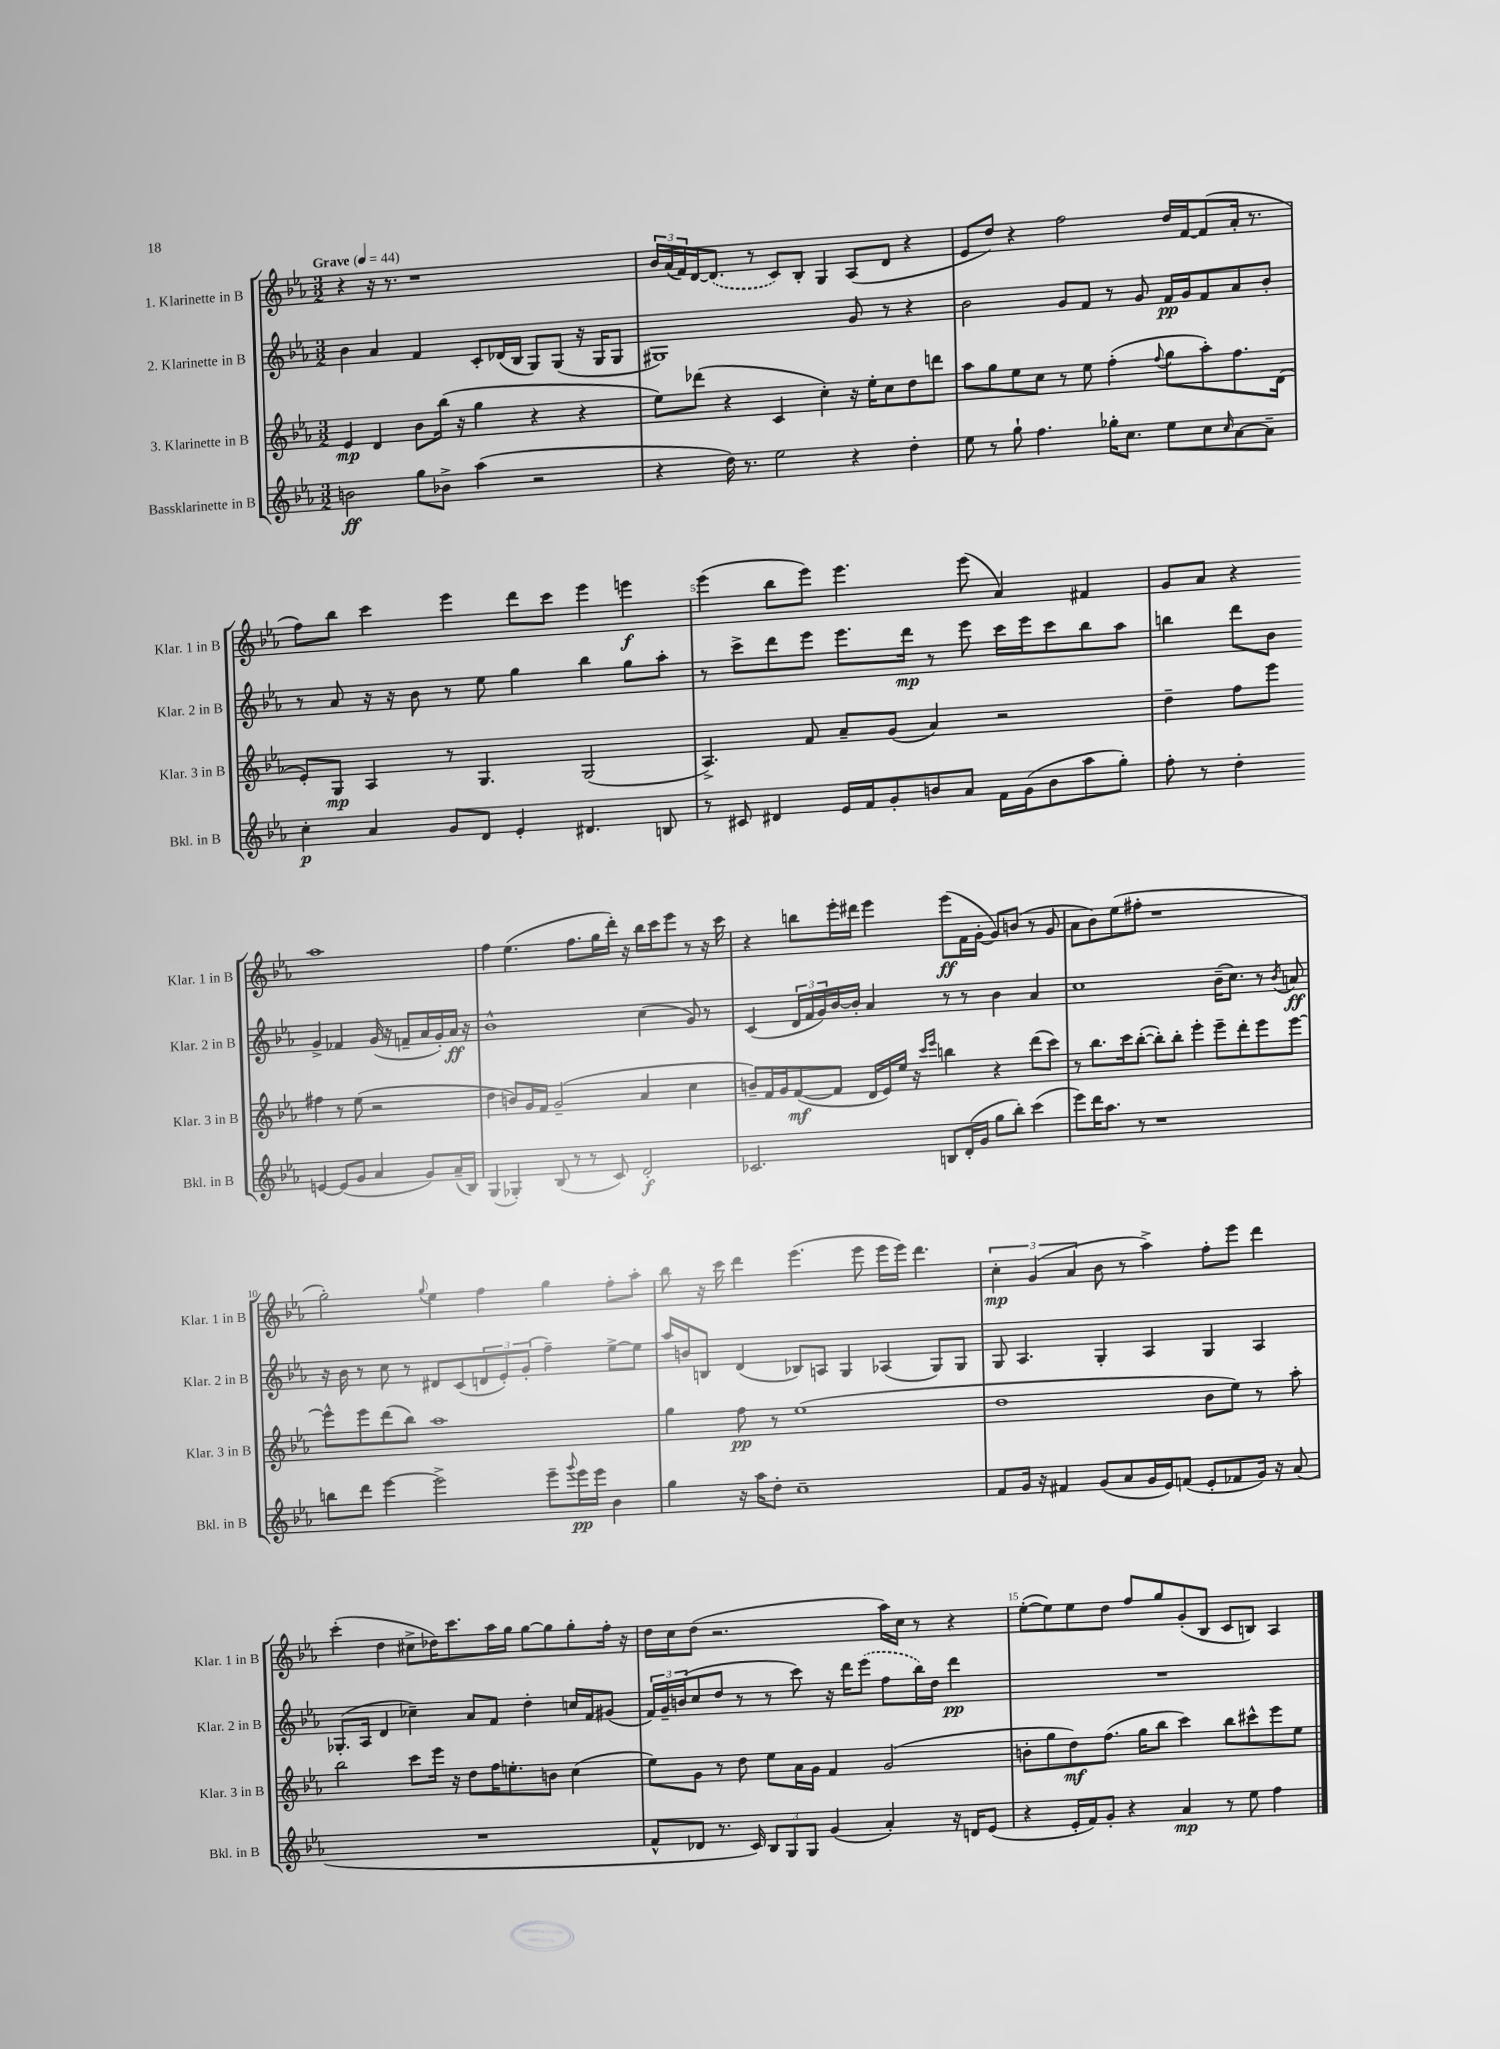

**kern	**kern	**kern	**kern
*staff4	*staff3	*staff2	*staff1
*clefG2	*clefG2	*clefG2	*clefG2
*k[b-e-a-]	*k[b-e-a-]	*k[b-e-a-]	*k[b-e-a-]
*M3/2	*M3/2	*M3/2	*M3/2
*MM44	*MM44	*MM44	*MM44
2b\	4e-/	4b-\	4r
.	4d/	4a-/	16r
.	.	.	8.r
8gg\L	8b-\L	4f/	1r
8b-^\J	(16bb-\Jk	.	.
.	16r	.	.
(4aa-\	4gg\	8c'/L	.
.	.	(16d-/L	.
.	.	16B-/JJ	.
2r	4r	8G/L)	.
.	.	(8G/J	.
.	4r	16r	.
.	.	16G/LK	.
.	.	8G/J	.
=	=	=	=
4r	8ee-\L)	1G#)	24b-/LL
.	.	.	(24a-/
.	.	.	24f/)
.	(8ddd-\J	.	[16d/J
.	.	.	(8.d/]J
16dd\)	4r	.	.
8.r	.	.	.
.	.	.	8r
2ee-\	4c/	.	8c/L)
.	.	.	8B-'/J
.	4cc'\)	.	4G/
4r	16r	8g/	(8A-/L
.	16ee-'\LK	.	.
.	8cc\	8r	8d/J
4dd'\	8dd\	4r	4r
.	8ddd\J	.	.
=	=	=	=
8ee-\	8aa-\L	2b-\	8e-/L
8r	8gg\	.	8dd/J)
8gg`\	8ee-\	.	4r
4.ff\	8cc\J	.	.
.	8r	8g/L	2ff\
.	8ee-\	8f/J	.
16gg-'\LK	(4ff'\	8r	.
8.cc\J	.	.	.
.	.	8g/	.
.	8qqff/	.	.
8ee-\L	8gg\L	16f/LL	16dd/LL
.	.	16g/J	[16f/J
8cc\	8aa-'\)	8f/	(8f/]
16qqcc/	.	.	.
[8a-\	8.ff\	8a-/	16a-'/Jk
.	.	.	8.r
8a-~\]J	.	8b-'/J	.
.	(16d\Jk	.	.
=	=	=	=
4cc'\	8e-'/L)	8r	8ff\L)
.	8G/J	8a-/	8bb-\J
4a-/	4A-/	16r	4ccc\
.	.	16r	.
.	.	8b-\	.
8g/L	8r	8r	4eee-\
8d/J	4.G/	8ee-\	.
4e-'/	.	4gg\	8ddd\L
.	.	.	8ccc\J
4.d#/	(2G/	4bb-\	4eee-\
.	.	8gg\L	4eee\
8B/	.	8aa-'\J	.
=	=	=	=
8r	4.A-^/)	8r	(4eee-\
8c#/	.	8ccc^\L	.
4d#/	.	8ddd\	8bb-\L
.	8f/	8eee-\J	8eee-\J)
16e-/LL	8a-~/L	8.eee-\L	4.eee-\
16f/J	.	.	.
8g'/	(8g/J	.	.
.	.	16ddd\Jk	.
8b/	4a-/)	8r	.
8a-/J	.	8eee-\	(8eee-\
16f\LL	2r	16ccc\LL	4a-/)
(16g\J	.	16eee-\J	.
8b\	.	8ccc\	.
8aa-\	.	8bb-\	4f#/
8gg'\J)	.	8aa-\J	.
=	=	=	=
8ff'\	4dd~\	4bb\	8g/L
8r	.	.	8a-/J
4dd'\	8ff\L	8ddd\L	4r
.	8eee-\J	8b-\J	.
[4e/	4ff#\	4g^/	1aa-
(8e/]L	8r	4f-/	.
8g/J	(8ee-\	.	.
4a-/	2r	(16g/	.
.	.	16r	.
.	.	8f~/L	.
8g/L)	.	16a-/L	.
.	.	16g'/)	.
(16a-~/L	.	16a-/JJ	.
16B-/JJ)	.	16r	.
=	=	=	=
(4G/	4dd\	1b-^^	4ff\
4G-'/)	8b/L)	.	(4.ee-\
.	16g/L	.	.
.	16f/JJ	.	.
(8B-/	(2g~/	.	.
8r	.	.	8.ff\L
8r	.	.	.
.	.	.	16gg\L
8c/)	.	.	16ddd'\JJ)
.	.	.	16r
2d'/	4a-/	(4cc\	16bb-\LL
.	.	.	16ccc\J
.	.	.	8eee-\J
.	4cc\	8g/)	8r
.	.	8r	16r
.	.	.	16ccc\
=	=	=	=
2.c-/	8b~/L)	(4c/	4r
.	16f/L	.	.
.	16g/J	.	.
.	([8f/	24d/LL	8bb\L
.	.	24f/	.
.	.	24g/)	.
.	8f/]J	[16b-/	16eee-'\L
.	.	16b-'/]JJ	16ddd#\JJ
.	16d/LL	4a-/	4eee-\
.	16e-/)	.	.
.	16ee-/JJ	.	.
.	16r	.	.
.	16qqccc/LL	.	.
.	16qqeee-/JJ	.	.
8B/L	4bb\	8r	(8eee-\L
(16d'/L	.	8r	16f\L
16g/JJ	.	.	[16g'\JJ
8gg\L	4r	4b-\	8g/]L)
8bb-'\J)	.	.	(8b/J
(4ccc\	(8ddd\L	4a-/	8r
.	8ccc\J)	.	8g/
=	=	=	=
8eee-\L)	8r	1cc	8a-\L
16ddd\K	8.bb-\L	.	8b-\)
8.aa-\J	.	.	.
.	.	.	(8ee-\
.	16ccc\k	.	.
8r	([8bb-'\J	.	8ff#'\J
1r	8bb-'\]L)	.	1r
.	8bb-'\J	.	.
.	4eee-'\	.	.
.	8eee-~\L	(16b-~\LK	.
.	.	8.cc\J)	.
.	8ddd'\	.	.
.	8eee-\	8r	.
.	.	8qb-/	.
.	[8eee-\J	8a/	.
=	=	=	=
8bb\L	8eee-^^\]L	16r	2gg'\)
.	.	16b-\	.
8ddd\J	8eee-\	8r	.
[4eee-\	(8ddd\	8cc\	.
.	8bb-\J)	8r	.
.	.	.	8qqgg/
2eee-^\]	1aa-	8d#/L	4ee-\
.	.	(8c/	.
.	.	12d/	4ff\
.	.	12e-'/)	.
.	.	(12g'/J	.
8eee-~\L	.	4ff~\)	4gg\
8qqggg/	.	.	.
16eee-\L	.	.	.
16eee-\JJ	.	.	.
4b-\	.	[8ee-^\L	8ff'\L
.	.	8ee-\]J	8aa-'\J
=	=	=	=
4gg\	4gg\	16aa-/LL	8bb-\
.	.	16b/J	.
.	.	8B/J	16r
.	.	.	16ccc\
16r	8ff\	(4d/	4ddd\
16aa-\LK	.	.	.
8dd'\J	8r	.	.
1cc~	(1ee-	8B-/L)	(4.eee-\
.	.	8A/J	.
.	.	4G/	.
.	.	.	8eee-\
.	.	(4A-/	16eee-\LL
.	.	.	16eee-\JJ)
.	.	.	4.ddd\
.	.	8G/L)	.
.	.	8G/J	.
=	=	=	=
8f/L	1dd	8G/	6cc'\
16g/Jk	.	4.A-/	.
.	.	.	(6g/
16r	.	.	.
4f#/	.	.	.
.	.	.	6a-/
(8g/L	.	4G'/	8b-\
8a-/	.	.	8r
16g/L	.	4A-/	4aa-^\)
16e-/J)	.	.	.
(8f/J	.	.	.
8e-'/L	8b-\L	4G/	8ff'\L
8f-/	8ee-\J)	.	8eee-\J
16g/Jk)	8r	4A-/	4ddd\
16r	.	.	.
(8a-/	8aa-'\	.	.
=	=	=	=
1.r	2bb-\	(8.G-'/L	(4ccc'\
.	.	16A-/Jk	.
.	.	4d/	4dd\
.	8ccc\L	4cc-~\)	8cc#^\L
.	16eee-\Jk	.	16dd-\K)
.	16r	.	8.ccc\
.	8dd\L	8a-/L	.
.	16ff\K	8f/J	16aa-\L
.	8.ee'\	.	16gg\JJ
.	.	4dd'\	[8gg\L
.	8b\J	.	8gg\]
.	(4cc\	16cc/LL	8gg'\
.	.	16f/J	.
.	.	(8g#/J	16ff'\Jk
.	.	.	16r
=	=	=	=
8f^^/L	8ee-\L)	24f/LL)	16dd\LL
.	.	24g~/	.
.	.	.	16cc\J
.	.	(24b/J	.
8d-/J	8g\J	8cc/	(8dd\J
8.r	8r	8dd/J	2.r
.	8dd\	8r	.
16c/)	.	.	.
12B-/L	8ee-\L	8r	.
12G/	.	.	.
.	16a-\L	8ccc\)	.
12G/J	.	.	.
.	16g\JJ	.	.
(4g/	4f/	16r	.
.	.	16ddd\LK	.
.	.	(8eee-\J	.
4a-'/)	(2g/	8ff\L	16aa-\LL)
.	.	.	16cc\JJ
.	.	16bb-\L)	8r
.	.	16dd\JJ	.
16r	.	4ddd\	4r
16d/LK	.	.	.
(8e-/J	.	.	.
=	=	=	=
4r	8b'\L	1.r	([8ee-'\L
.	8gg\	.	8ee-\])
16e-'/LL	8dd\)	.	8ee-\
16f/J)	.	.	.
8g'/J	(8.ff\J	.	8dd\J
4r	.	.	8ff/L
.	16gg\LK	.	.
.	8bb-\J	.	8gg/
4a-/	4ccc\)	.	(8g'/
.	.	.	8B-/J
8r	8bb-\L	.	8c/L
8ee-\	8ccc#^^\	.	8B/J)
4ff\	8eee-\	.	4A-/
.	8ee-\J	.	.
==	==	==	==
*-	*-	*-	*-
